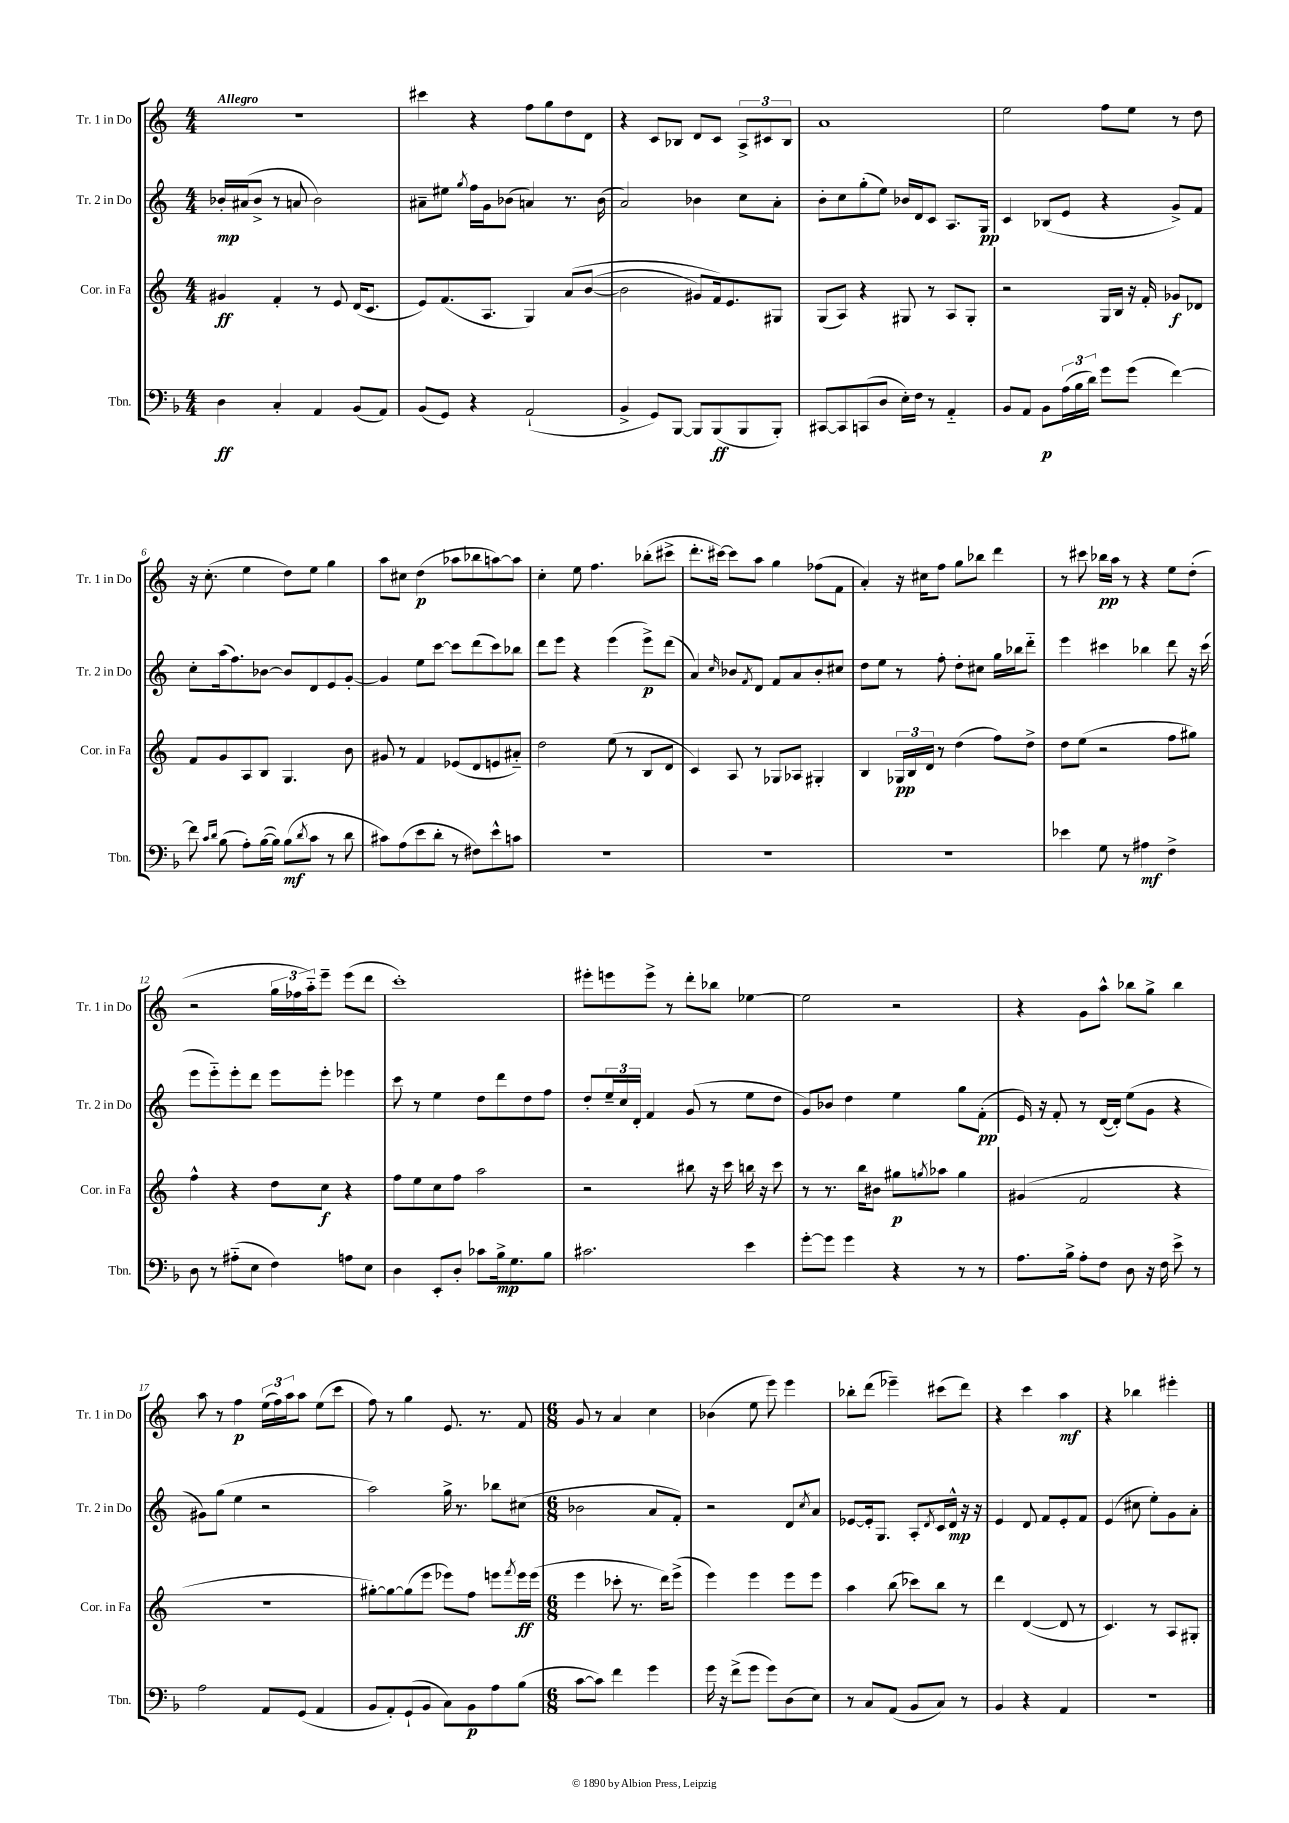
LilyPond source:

<<
\new StaffGroup <<
\new Staff = "s0" \with { instrumentName = "Tr. 1 in Do" shortInstrumentName = "Tr. 1 in Do" } {
    \clef treble \key c \major \numericTimeSignature \time 4/4 \tempo "Allegro"
    R1 |
    cis'''4 r4 f''8 g''8 d''8 d'8 |
    r4 c'8 bes8 d'8 c'8 \tuplet 3/2 { a8-> cis'8 bes8 } |
    a'1 |
    e''2 f''8 e''8 r8 d''8 |
    r16 c''8.-.( e''4 d''8) e''8 g''4 |
    a''8 cis''8 d''4\p( aes''8 bes''8 a''8~) a''8 |
    c''4-. e''8 f''4. bes''8-.( cis'''8-> |
    d'''8.-. cis'''16~) cis'''8 a''8 g''4 fes''8( f'8 |
    a'4-.) r16 cis''16 f''8 g''8 bes''8 d'''4 |
    r8 cis'''8 bes''16\pp a''16 r8 r4 e''8 d''8-.( |
    r2 \tuplet 3/2 { g''16 fes''16 a''16-_) } e'''8-- e'''8( d'''8 |
    c'''1-.) |
    eis'''8-. e'''8 e'''8-> r8 d'''8-. bes''8 ees''4~ |
    ees''2 r2 |
    r4 g'8 a''8-^ bes''8 g''8-> bes''4 |
    a''8 r8 f''4\p \tuplet 3/2 { e''16( f''16) a''16 } a''8 e''8( c'''8 |
    f''8) r8 g''4 e'8. r8. f'8 |
    \numericTimeSignature \time 6/8 g'8 r8 a'4 c''4 |
    bes'4( e''8 e'''8) e'''4 |
    bes''8-. d'''8( ees'''4--) cis'''8( d'''8) |
    r4 c'''4 a''4\mf |
    r4 bes''4 eis'''4-. \bar "|." |
}
\new Staff = "s1" \with { instrumentName = "Tr. 2 in Do" shortInstrumentName = "Tr. 2 in Do" } {
    \clef treble \key c \major \numericTimeSignature \time 4/4
    bes'16-.\mp ais'16( bes'8-> r8 a'8 bes'2) |
    ais'8-- eis''8 \acciaccatura { g''8 } f''16 g'16 bes'8( a'4) r8. bes'16( |
    a'2) bes'4 c''8 a'8-. |
    b'8-. c''8 g''8-.( e''8) bes'16 d'16 c'8 a8. g16\pp |
    c'4 bes8( e'8 r4 g'8->) f'8 |
    c''8-. a''16( f''8.) bes'8~ bes'8 d'8 e'8 g'8~-. |
    g'4 e''8 c'''8~ c'''8 d'''8( c'''8) bes''8 |
    d'''8 e'''8 r4 e'''4( e'''8->\p) d'''8( |
    a'4) \grace { c''16 } bes'8 \acciaccatura { f'8 } d'8 f'8 a'8 bes'8-. cis''8 |
    d''8 e''8 r8 f''8-. d''8-. cis''8 g''16 bes''16 d'''8-_ |
    e'''4 cis'''4 bes''4 d'''8 r16 cis'''16( |
    e'''8 e'''8-_) e'''8-. d'''8 e'''8 e'''8-. ees'''4 |
    c'''8 r8 e''4 d''8 d'''8 d''8 f''8 |
    d''8-. \tuplet 3/2 { e''16-- c''16 d'16-. } f'4 g'8( r8 e''8 d''8 |
    g'8) bes'8 d''4 e''4 g''8 f'8-.\pp( |
    e'16) r16 f'8-. r8 d'16~( d'16-.) e''8( g'8 r4 |
    gis'8) g''8( e''4 r2 |
    a''2) g''16-> r8. bes''8 cis''8( |
    \numericTimeSignature \time 6/8 bes'2 a'8 f'8-.) |
    r2 d'8 \acciaccatura { c''8 } a'8 |
    ees'8~ ees'16-. g8. a8-. \acciaccatura { d'8 } c'16 d'16-^\mp r16 r16 |
    e'4 d'8 f'8 e'8-. f'8 |
    e'4( cis''8 e''8-.) g'8 a'8-. \bar "|." |
}
\new Staff = "s2" \with { instrumentName = "Cor. in Fa" shortInstrumentName = "Cor. in Fa" } {
    \clef treble \key c \major \numericTimeSignature \time 4/4
    gis'4\ff f'4-. r8 e'8 d'16( c'8. |
    e'8) f'8.( a8. g4) a'8\( b'8~( |
    b'2 gis'8) f'16\) e'8. gis8 |
    g8( a8) r4 gis8 r8 a8 gis8-. |
    r2 g16 b16 r16 f'16-. ges'8\f des'8 |
    f'8 g'8 a8 b8 g4. b'8 |
    gis'8 r8 f'4 ees'8( d'8 e'8 ais'8-_) |
    d''2 e''8( r8 b8 d'8 |
    c'4) a8 r8 ges8 aes8 gis4-. |
    b4 \tuplet 3/2 { ges16\pp b16 d'16 } r8 d''4( f''8) d''8-> |
    d''8 e''8( r2 f''8 gis''8) |
    f''4-^ r4 d''8 c''8\f r4 |
    f''8 e''8 c''8 f''8 a''2 |
    r2 bis''8 r16 c'''16 b''16 r16 c'''8 |
    r8 r8. b''16 bis'8 gis''8\p \acciaccatura { g''8 } aes''8 g''4 |
    gis'4( f'2 r4 |
    R1 |
    gis''8~-.) gis''8~ gis''8( e'''8 ees'''8) f''8 e'''8 \acciaccatura { f'''8 } e'''16\ff e'''16( |
    \numericTimeSignature \time 6/8 e'''4 ces'''8-. r8. d'''16) e'''8->( |
    e'''4) e'''4 e'''8 e'''8 |
    a''4 b''8( ces'''8) b''8 r8 |
    d'''4 d'4~( d'8 r8 |
    c'4.) r8 a8 gis8-. \bar "|." |
}
\new Staff = "s3" \with { instrumentName = "Tbn." shortInstrumentName = "Tbn." } {
    \clef bass \key f \major \numericTimeSignature \time 4/4
    d4\ff c4-. a,4 bes,8( a,8) |
    bes,8( g,8) r4 a,2-!( |
    bes,4-> g,8) bes,,8~ bes,,8 bes,,8\ff( bes,,8 bes,,8-.) |
    cis,8~ cis,8 c,8( d8 e16-.) f16 r8 a,4-_ |
    bes,8 a,8 bes,8\p \tuplet 3/2 { a16( bes16 d'16) } g'8 g'8( f'4~) |
    f'8 \grace { c'16 d'16 } bes8( a8-.) bes16~( bes16) bes8\mf( \acciaccatura { d'8 } c'8 r8 d'8 |
    cis'8) a8( e'8 d'8-. r8 fis8) e'8-^ c'8 |
    R1 |
    R1 |
    R1 |
    ees'4 g8 r8 ais4\mf f4-> |
    d8 r8 ais8-_( e8 f4) a8 e8 |
    d4 e,8-. d8-. ces'8 bes16->\mp g8. bes8 |
    cis'2. e'4 |
    g'8~-. g'8 g'4 r4 r8 r8 |
    a8. bes16-> a8-. f8 d8 r16 f16 e'8-> r8 |
    a2 a,8 g,8( a,4 |
    bes,8 a,8-.) g,8-!( bes,8 c8) bes,8\p a8 bes8( |
    \numericTimeSignature \time 6/8 c'8~ c'8) f'4 g'4 |
    g'16 r16 f'8->( g'8 g'8) d8( e8) |
    r8 c8 a,8( bes,8 c8) r8 |
    bes,4 r4 a,4 |
    R2. \bar "|." |
}
>>
>>
